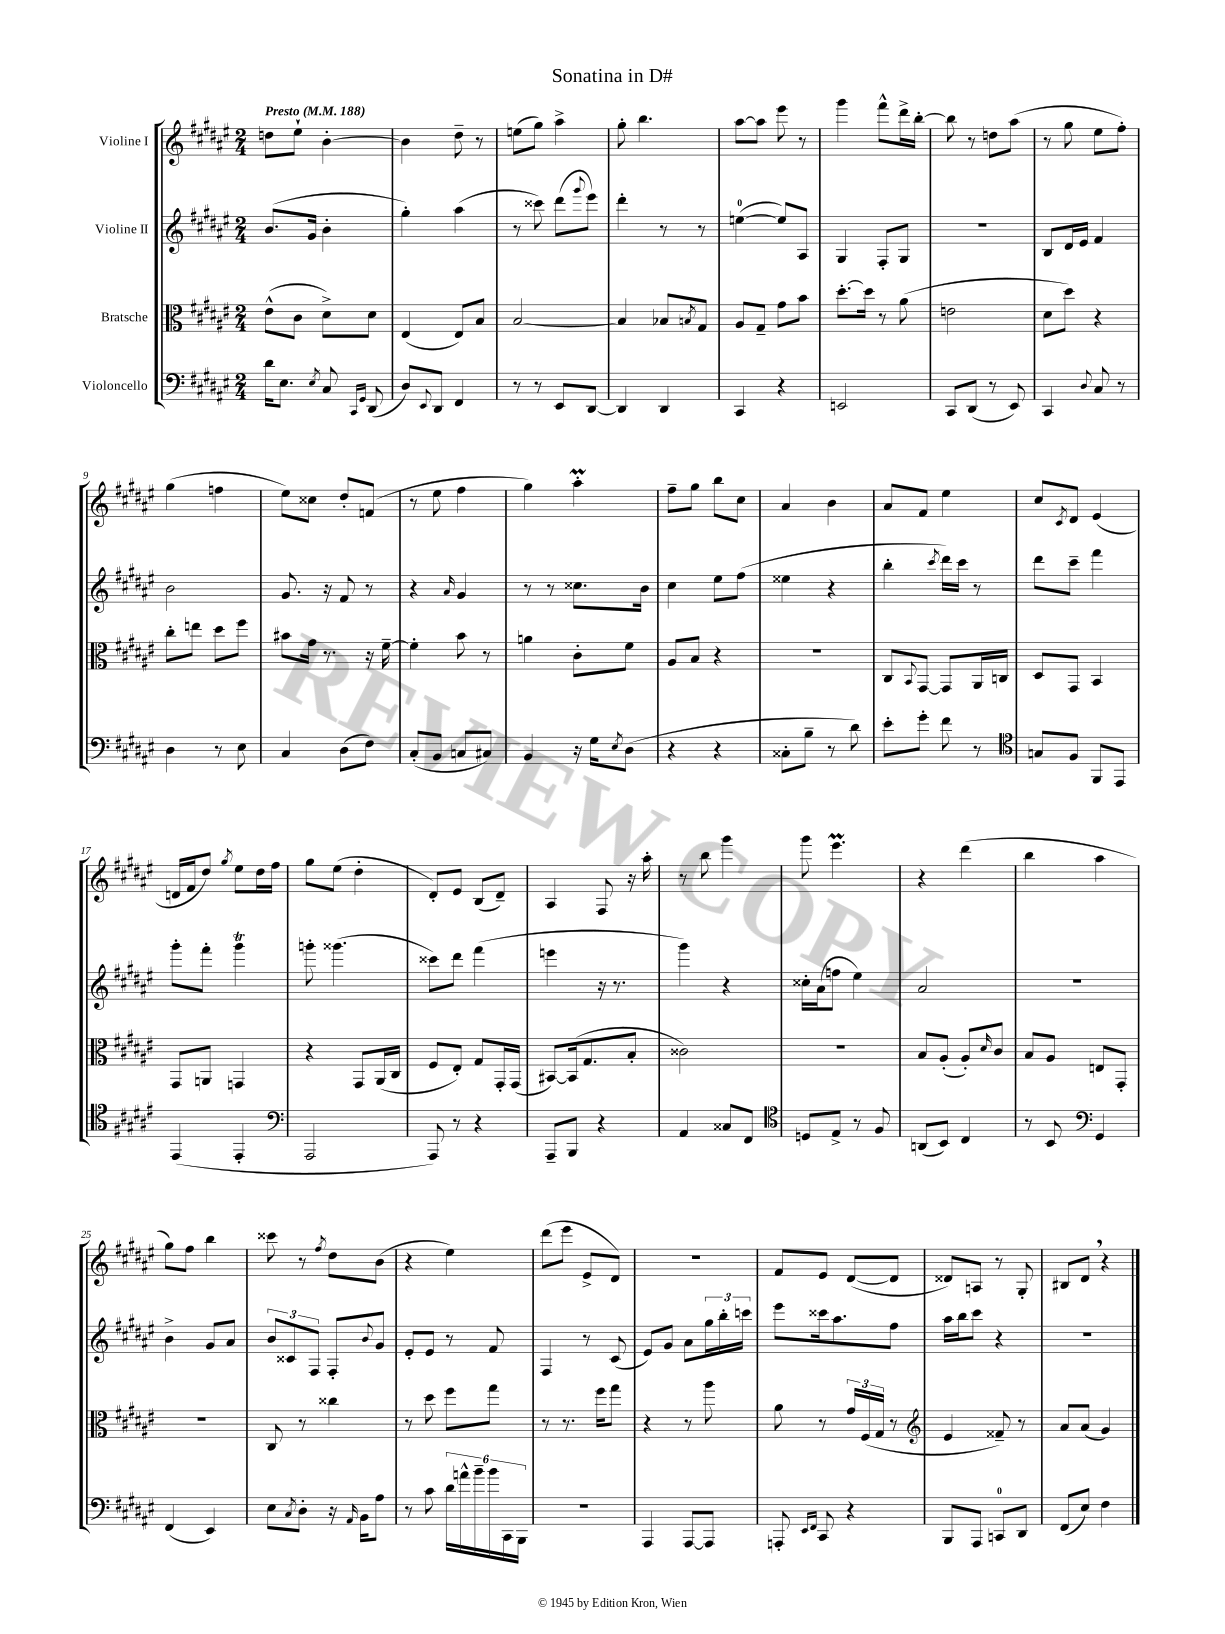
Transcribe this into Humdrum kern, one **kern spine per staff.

**kern	**kern	**kern	**kern
*staff4	*staff3	*staff2	*staff1
*clefF4	*clefC3	*clefG2	*clefG2
*k[f#c#g#d#a#e#]	*k[f#c#g#d#a#e#]	*k[f#c#g#d#a#e#]	*k[f#c#g#d#a#e#]
*M2/4	*M2/4	*M2/4	*M2/4
*MM188	*MM188	*MM188	*MM188
16d#\LK	(8e#^^\L	(8.b/L	8dd\L
8.E#\J	.	.	.
.	8c#\J	.	8ee#`\J
.	.	16g#/Jk	.
8qE#/	.	.	.
8C#/	8d#^\L)	4b'\	[4b'\
16qqCC#/LL	.	.	.
16qqGG#/JJ	.	.	.
(8DD#/	8d#\J	.	.
=	=	=	=
8D#/L)	(4E#/	4gg#'\)	4b\]
8qqEE#/	.	.	.
8DD#/J	.	.	.
4FF#/	8E#/L)	(4aa#\	8dd#~\
.	8B/J	.	8r
=	=	=	=
8r	[2B/	8r	(8ee\L
8r	.	8ccc##\)	8gg#\J)
8EE#/L	.	(8ddd#\L	4aa#^\
.	.	8qqggg#/	.
[8DD#/J	.	8eee#\J)	.
=	=	=	=
4DD#/]	4B/]	4ddd#'\	8gg#'\
.	.	.	4.bb\
4DD#/	8B-/L	8r	.
.	8qB/	.	.
.	8G#/J	8r	.
=	=	=	=
4CC#/	8A#/L	([4ee\	[8aa#\L
.	8G#~/J	.	8aa#\]J
4r	8g#\L	8ee/]L)	8eee#\
.	8b\J	8A#/J	8r
=	=	=	=
2EE/	[8.dd#'\L	4G#/	4ggg#\
.	16dd#\]Jk	.	.
.	8r	8F#'/L	8fff#^^\L
.	(8a#\	8G#/J	16ddd#^\L
.	.	.	[16bb'\JJ
=	=	=	=
8CC#/L	2e\	2r	8bb\]
(8DD#/J	.	.	8r
8r	.	.	8dd\L
8EE#/)	.	.	(8aa#\J
=	=	=	=
4CC#/	8d#\L	8B/L	8r
.	8dd#\J)	16d#/L	8gg#\
.	.	16e#/JJ	.
8qqD#/	.	.	.
8C#/	4r	4f#/	8ee#\L
8r	.	.	8ff#'\J)
=	=	=	=
4D#\	8cc#'\L	2b\	(4gg#\
.	8ee\J	.	.
8r	8dd#\L	.	4ff\
8E#\	8ff#\J	.	.
=	=	=	=
4C#/	8b#\L	8.g#/	8ee#\L)
.	16g#\Jk	.	8cc##\J
.	8.r	16r	.
(8D#\L	.	8f#/	8dd#'/L
8F#\J)	16r	8r	(8f/J
.	[16f#~\	.	.
=	=	=	=
(8C#'/L	4f#'\]	4r	8r
8BB/J	.	.	8ee#\
.	.	16qqa#/	.
8C/L	8b\	4g#/	4ff#\
8C#/J)	8r	.	.
=	=	=	=
4BB/	4a\	8r	4gg#\)
.	.	8r	.
16r	8c#'\L	8.cc##\L	4aa#'\
16G#\LK	.	.	.
8qE#/	.	.	.
(8D#\J	8f#\J	.	.
.	.	16b\Jk	.
=	=	=	=
4r	8A#/L	4cc#\	8ff#~\L
.	8B/J	.	8gg#\J
4r	4r	8ee#\L	8bb\L
.	.	(8ff#\J	8cc#\J
=	=	=	=
8C##'\L	2r	4ee##\	4a#/
8B~\J	.	.	.
8r	.	4r	4b\
8d#\)	.	.	.
=	=	=	=
8e#'\L	8C#/L	4bb'\	8a#/L
.	8qqBB/	.	.
8g#'\J	[8GG#/J	.	8f#/J
.	.	8qccc#/	.
8f#\	8GG#/]L	16ddd#\LL)	4ee#\
.	.	16ccc#\JJ	.
8r	16AA#/L	8r	.
.	16C/JJ	.	.
=	=	=	=
*clefC4	*	*	*
8G/L	8D#/L	8ddd#\L	8cc#/L
.	.	.	8qc#/
8F#/J	8GG#/J	8ccc#~\J	8d#/J
8FF#/L	4BB/	4fff#\	(4e#/
8EE#/J	.	.	.
=	=	=	=
(4EE#/	8GG#/L	8ggg#'\L	16d/LL
.	.	.	16f#/J
.	8AA/J	8fff#'\J	8dd#/J)
.	.	.	8qgg#/
4EE#'/	4GG/	4ggg#\	8ee#\L
.	.	.	16dd#\L
.	.	.	16ff#\JJ
=	=	=	=
*clefF4	*	*	*
2AAA#/	4r	8ggg'\	8gg#\L
.	.	(4.ggg##\	(8ee#\J
.	8GG#/L	.	4dd#'\
.	(16AA#/L	.	.
.	16C#/JJ	.	.
=	=	=	=
8AAA#/)	8F#/L	8ccc##\L)	8d#'/L)
8r	8E#'/J)	8ddd#\J	8e#/J
4r	8G#/L	(4fff#\	(8B/L
.	16GG#'/L	.	8d#~/J)
.	(16GG#/JJ	.	.
=	=	=	=
8AAA#~/L	[8BB#/L)	4eee\	4A#/
8BBB/J	(16BB#/]k	.	.
.	8.G#/	.	.
4r	.	16r	8F#/
.	.	8.r	.
.	8B'/J	.	16r
.	.	.	16aa#'\
=	=	=	=
4AA#/	2c##\)	4ggg#\)	8r
.	.	.	8bb\
8C##/L	.	4r	4ggg#\
8FF#/J	.	.	.
=	=	=	=
*clefC4	*	*	*
8D/L	2r	16cc##'\LL	8ggg#\
.	.	(16a#\J	.
8E#^/J	.	8ff\J	4.eee#\
8r	.	4ee#\)	.
8F#/	.	.	.
=	=	=	=
(8AA/L	8B/L	2a#/	4r
8BB/J)	(8A#'/J	.	.
4C#/	8A#'/L)	.	(4ddd#\
.	16qqd#/	.	.
.	8c#/J	.	.
=	=	=	=
8r	8B/L	2r	4bb\
8BB/	8A#/J	.	.
*clefF4	*	*	*
4GG#/	8E/L	.	4aa#\
.	8GG#'/J	.	.
=	=	=	=
(4FF#/	2r	4b^\	8gg#\L)
.	.	.	8ff#\J
4EE#/)	.	8g#/L	4bb\
.	.	8a#/J	.
=	=	=	=
8E#\L	8C#/	12b/L	8ccc##\
.	.	12c##/	.
8qC#/	.	.	.
8D#'\J	8r	.	8r
.	.	12F#/J	.
.	.	.	8qff#/
16r	4cc##\	8F#'/L	8dd#\L
16qqAA#/	.	.	.
16BB\LK	.	.	.
.	.	8qqb/	.
8A#\J	.	8g#/J	(8b\J
=	=	=	=
8r	8r	8e#'/L	4r
8c#\	8dd#\	8e#/J	.
24d#\LL	8ff#\L	8r	4ee#\)
24a^^\	.	.	.
24b~\	.	.	.
24b\	8gg#\J	8f#/	.
24CC#\	.	.	.
24BBB\JJ	.	.	.
=	=	=	=
2r	8r	4F#/	(8ddd#\L
.	8.r	.	8eee#\J
.	.	8r	8e#^/L
.	16ff#\LK	.	.
.	8gg#\J	(8c#/	8d#/J)
=	=	=	=
4AAA#/	4r	8e#/L)	2r
.	.	8g#/J	.
[8AAA#/L	8r	8a#\L	.
8AAA#/]J	8aa#\	24gg#\L	.
.	.	24bb'\	.
.	.	24ccc\JJ	.
=	=	=	=
8AAA'/	8a#\	8eee#\L	8f#/L
16qqEE#/LL	.	.	.
16qqFF#/JJ	.	.	.
8CC#/	8r	16ccc##\k	8e#/J
.	.	8.aa#\	.
4r	24g#/LL	.	([8d#/L
.	(24F#/	.	.
.	24G#/JJ	.	.
.	8r	8ff#\J	8d#/]J
=	=	=	=
*	*clefG2	*	*
8BBB/L	4e#/	16aa#\LL	8d##/L)
.	.	16bb\J	.
8AAA#/J	.	8ccc#\J	8A/J
8CC/L	8f##~/)	4r	8r
8DD#/J	8r	.	8G#'/
=	=	=	=
(8FF#/L	8a#/L	2r	8B#/L
8E#/J)	(8a#/J	.	8d#/J
4F#\	4g#/)	.	4r
==	==	==	==
*-	*-	*-	*-
